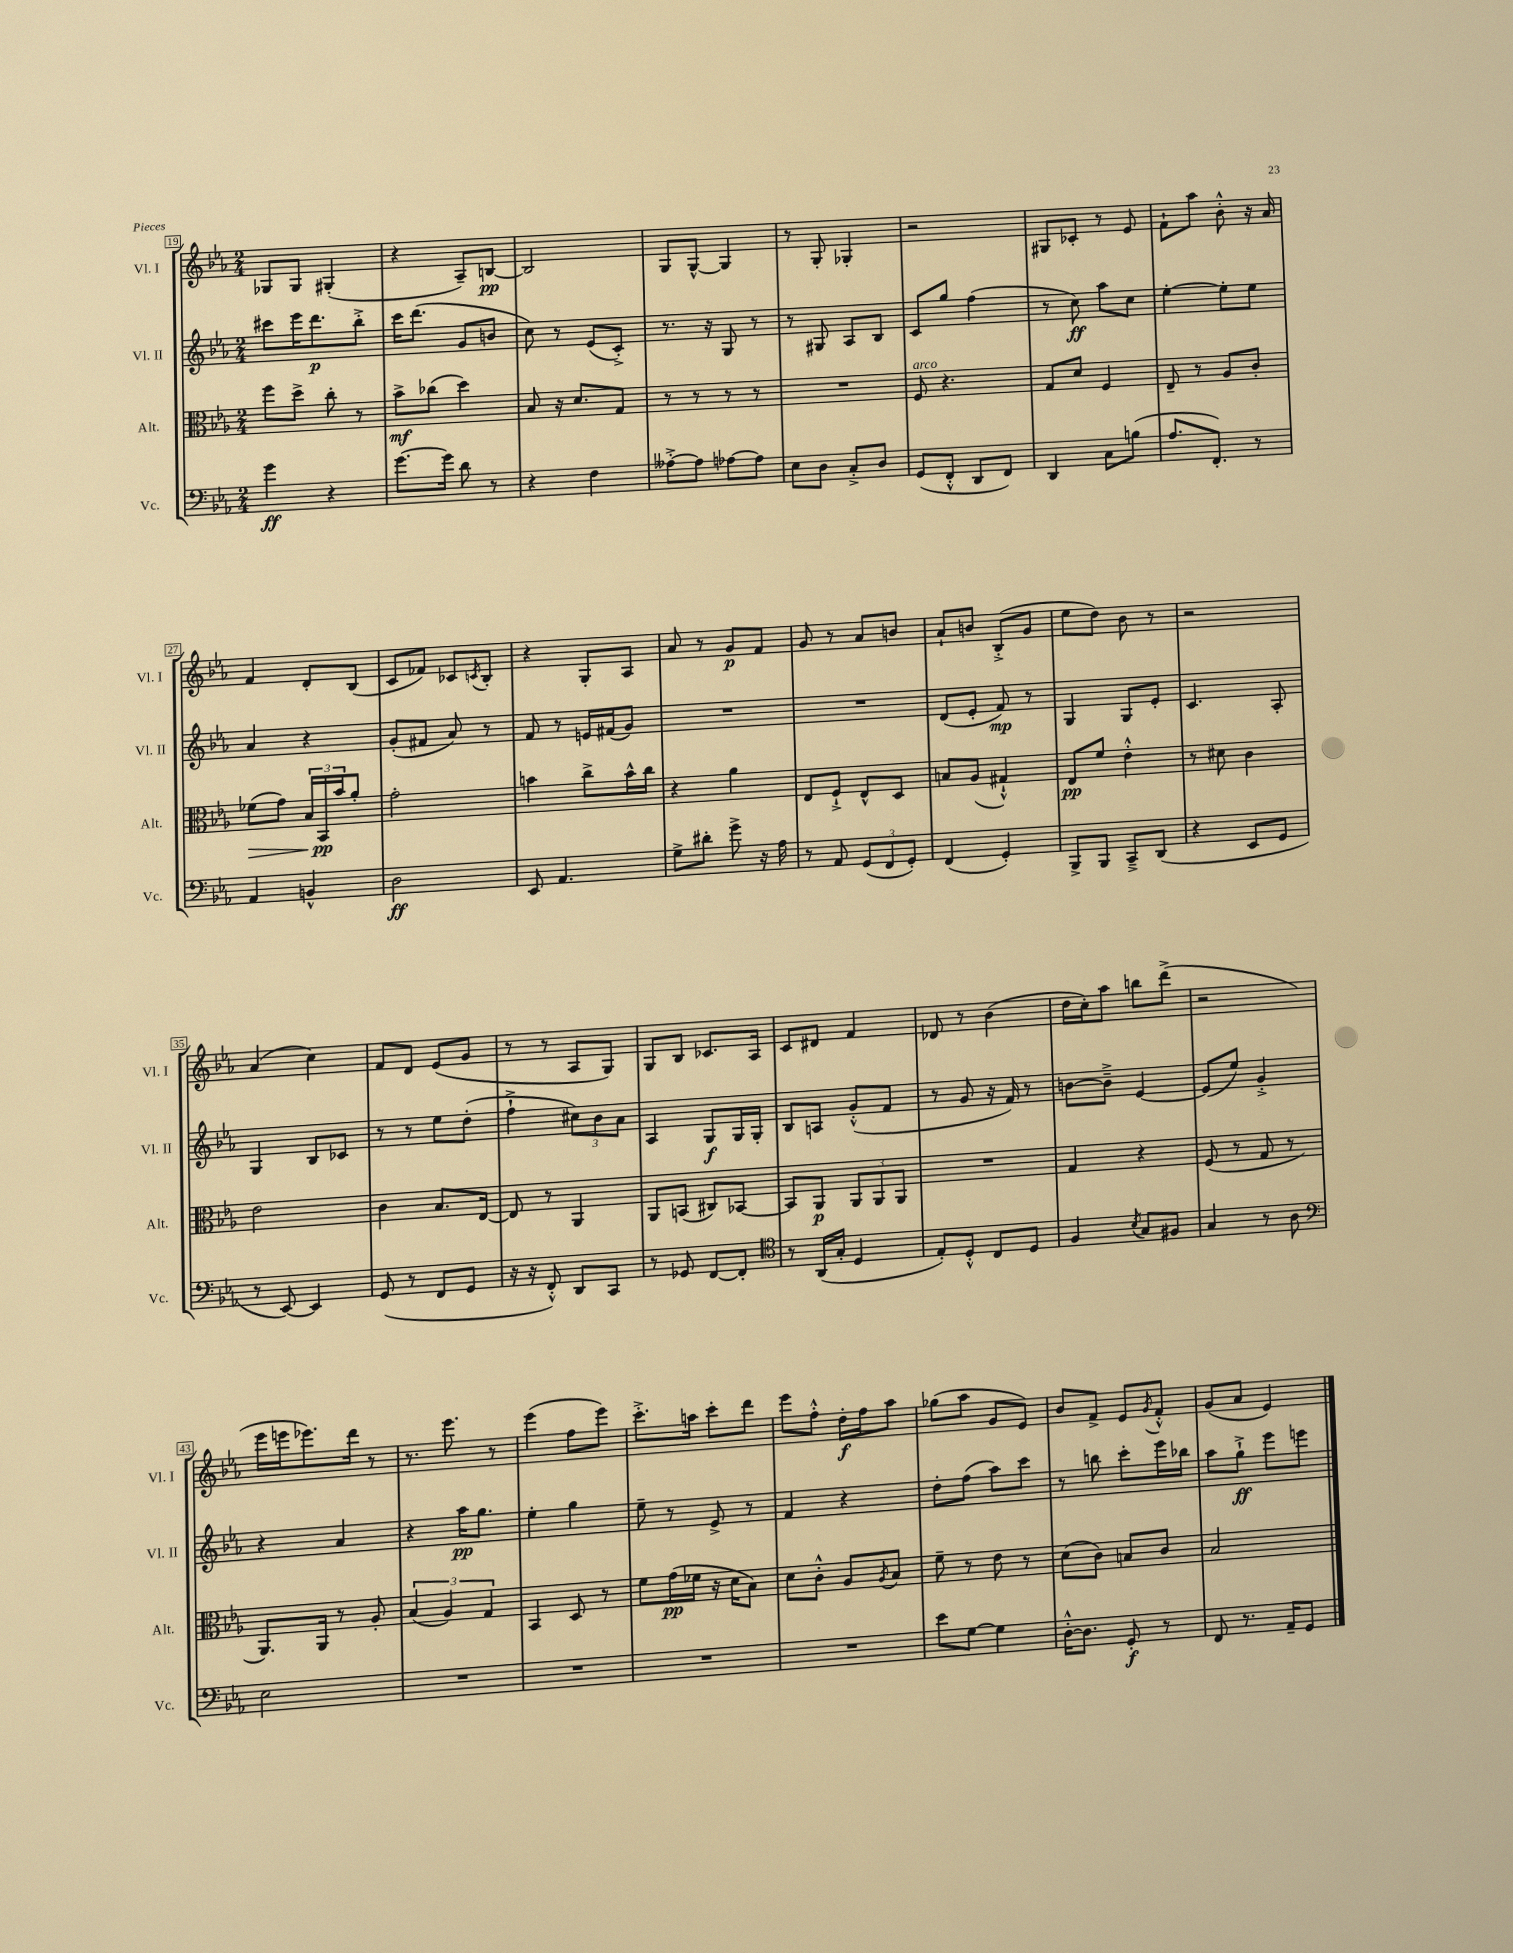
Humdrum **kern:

**kern	**dynam	**kern	**dynam	**kern	**dynam	**kern	**dynam
*part4	*part4	*part3	*part3	*part2	*part2	*part1	*part1
*staff4	*staff4	*staff3	*staff3	*staff2	*staff2	*staff1	*staff1
*I"Vc.	*	*I"Alt.	*	*I"Vl. II	*	*I"Vl. I	*
*I'Vc.	*	*I'Alt.	*	*I'Vl. II	*	*I'Vl. I	*
*clefF4	*	*clefC3	*	*clefG2	*	*clefG2	*
*k[b-e-a-]	*	*k[b-e-a-]	*	*k[b-e-a-]	*	*k[b-e-a-]	*
*M2/4	*	*M2/4	*	*M2/4	*	*M2/4	*
=19	=19	=19	=19	=19	=19	=19	=19
4g\	ff	8ff\L	.	8ccc#X\L	.	8G-X/L	.
.	.	8dd^\J	.	16eee-\K	.	8G-/J	.
.	.	.	.	8.ddd\	p	.	.
4r	.	8cc'\	.	.	.	(4G#X'/	.
.	.	8r	.	8bb-'^\J	.	.	.
=20	=20	=20	=20	=20	=20	=20	=20
[8.g\L	.	8b-^\L	mf	16ccc\KL	.	4r	.
.	.	.	.	(8.ddd\J	.	.	.
.	.	(8cc-X\J	.	.	.	.	.
16g\Jk]	.	.	.	.	.	.	.
8d\	.	4dd\)	.	8g/L	.	8A-~/L)	.
8r	.	.	.	8bn/J	.	[8Bn/J	pp
=21	=21	=21	=21	=21	=21	=21	=21
4r	.	8B-/	.	8cc\)	.	2B/]	.
.	.	16r	.	8r	.	.	.
.	.	8.d/L	.	.	.	.	.
4F\	.	.	.	(8e-/L	.	.	.
.	.	8G/J	.	8c'^/J)	.	.	.
=22	=22	=22	=22	=22	=22	=22	=22
[8A--X'^\L	.	8r	.	8.r	.	8G/L	.
8A--\J]	.	8r	.	.	.	[8G^^/J	.
.	.	.	.	16r	.	.	.
[8A-X\L	.	8r	.	8G/	.	4G/]	.
8A-\J]	.	8r	.	8r	.	.	.
=23	=23	=23	=23	=23	=23	=23	=23
8E-\L	.	2r	.	8r	.	8r	.
8D\J	.	.	.	8G#X/	.	8G'/	.
8C'^/L	.	.	.	8A-/L	.	4G-X'/	.
8D/J	.	.	.	8B-/J	.	.	.
=24	=24	=24	=24	=24	=24	=24	=24
!	!	!LO:TX:a:i:t=arco	!	!	!	!	!
(8GG/L	.	8F/	.	8c/L	.	2r	.
8FF'^^/J	.	4.r	.	8gg/J	.	.	.
8DD/L	.	.	.	(4ff\	.	.	.
8FF/J)	.	.	.	.	.	.	.
=25	=25	=25	=25	=25	=25	=25	=25
4DD/	.	8G/L	.	8r	.	8G#X/L	.
.	.	8d/J	.	8cc\)	ff	8c-X'/J	.
8C\L	.	4F/	.	8aa-\L	.	8r	.
(8Bn\J	.	.	.	8cc\J	.	8e-/	.
=26	=26	=26	=26	=26	=26	=26	=26
8.A-/L	.	8E-~/	.	[4ee-'\	.	8f`\L	.
.	.	8r	.	.	.	8aa-\J	.
8.FF'/J)	.	.	.	.	.	.	.
.	.	8A-/L	.	8ee-'\L]	.	8b-'^^\	.
8r	.	8c'/J	.	8ee-\J	.	16r	.
.	.	.	.	.	.	16a-/	.
!!LO:LB:g=z
=27	=27	=27	=27	=27	=27	=27	=27
!	!	!	!LO:HP:b	!	!	!	!
4AA-/	.	(8f-X\L	>	4a-/	.	4f/	.
.	.	8g\J)	.	.	.	.	.
4BBn^^/	.	24B-/LL	.	4r	.	8d'/L	.
.	.	24BB-/	pp	.	.	.	.
.	.	24b-/J	]	.	.	.	.
.	.	8a-'/J	.	.	.	(8B-/J	.
=28	=28	=28	=28	=28	=28	=28	=28
2D\	ff	2g'\	.	(8g'/L	.	8c/L	.
.	.	.	.	8f#X/J	.	8f-X/J)	.
.	.	.	.	8a-/)	.	8c-X/L	.
.	.	.	.	.	.	8qcn/	.
.	.	.	.	8r	.	8B-'/J	.
=29	=29	=29	=29	=29	=29	=29	=29
8EE-/	.	4bn\	.	8f/	.	4r	.
4.AA-/	.	.	.	8r	.	.	.
.	.	8cc^\L	.	16en/LL	.	8G'/L	.
.	.	.	.	(16f#X/J	.	.	.
.	.	16b^^\L	.	8g/J)	.	8A-/J	.
.	.	16cc\JJ	.	.	.	.	.
=30	=30	=30	=30	=30	=30	=30	=30
8G^\L	.	4r	.	2r	.	8a-/	.
8d#X'\J	.	.	.	.	.	8r	.
8g^\	.	4a-\	.	.	.	8g/L	p
16r	.	.	.	.	.	8f/J	.
16A-\	.	.	.	.	.	.	.
=31	=31	=31	=31	=31	=31	=31	=31
8r	.	8E-/L	.	2r	.	8g/	.
8AA-/	.	8F`^/J	.	.	.	8r	.
(12GG/L	.	8E-^^/L	.	.	.	8a-/L	.
12FF/	.	.	.	.	.	.	.
.	.	8D/J	.	.	.	8bn/J	.
12GG'/J)	.	.	.	.	.	.	.
=32	=32	=32	=32	=32	=32	=32	=32
(4FF/	.	8Bn/L	.	(8d/L	.	8a-`/L	.
.	.	(8A-/J	.	8e-'/J	.	8bn/J	.
4GG'/)	.	4G#X`^^/)	.	8f/)	mp	(8B-'^/L	.
.	.	.	.	8r	.	8g/J	.
=33	=33	=33	=33	=33	=33	=33	=33
8BBB-^/L	.	8E-/L	pp	4G/	.	8ee-\L	.
8BBB-/J	.	8f/J	.	.	.	8dd\J)	.
8CC~^/L	.	4e-'^^\	.	8G/L	.	8b-\	.
(8DD/J	.	.	.	8e-'/J	.	8r	.
=34	=34	=34	=34	=34	=34	=34	=34
4r	.	8r	.	4.c/	.	2r	.
.	.	8d#X\	.	.	.	.	.
8EE-/L	.	4c\	.	.	.	.	.
8GG/J	.	.	.	8A-'/	.	.	.
!!LO:LB:g=z
=35	=35	=35	=35	=35	=35	=35	=35
8r	.	2e-\	.	4G/	.	(4a-/	.
[8EE-/)	.	.	.	.	.	.	.
4EE-/]	.	.	.	8B-/L	.	4cc\)	.
.	.	.	.	8c-X/J	.	.	.
=36	=36	=36	=36	=36	=36	=36	=36
(8GG/	.	4c\	.	8r	.	8f/L	.
8r	.	.	.	8r	.	8d/J	.
8FF/L	.	8.B-/L	.	8ee-\L	.	(8e-/L	.
8GG/J	.	.	.	(8dd'\J	.	8g/J	.
.	.	[16E-/Jk	.	.	.	.	.
=37	=37	=37	=37	=37	=37	=37	=37
16r	.	8E-/]	.	4ff`^\	.	8r	.
16r	.	.	.	.	.	.	.
8FF'^^/)	.	8r	.	.	.	8r	.
8DD/L	.	4AA-/	.	12cc#X\L)	.	8A-/L	.
.	.	.	.	12b-\	.	.	.
8CC/J	.	.	.	.	.	8G/J)	.
.	.	.	.	12a-\J	.	.	.
=38	=38	=38	=38	=38	=38	=38	=38
8r	.	8AA-/L	.	4A-/	.	8G/L	.
8GG-X/	.	(8BBn/J	.	.	.	8B-/J	.
[8FF/L	.	8C#X/L)	.	8G/L	f	8.c-X/L	.
8FF'/J]	.	[8BB-X/J	.	16G/L	.	.	.
.	.	.	.	16G'/JJ	.	16A-/Jk	.
=39	=39	=39	=39	=39	=39	=39	=39
*clefC4	*	*	*	*	*	*	*
8r	.	8BB-/L]	.	8B-/L	.	8c/L	.
(16AA-/LL	.	8AA-/J	p	8An/J	.	8d#X/J	.
16G'/JJ	.	.	.	.	.	.	.
4D/	.	12AA-/L	.	(8g'^^/L	.	4f/	.
.	.	12AA-/	.	.	.	.	.
.	.	.	.	8f/J	.	.	.
.	.	12AA-/J	.	.	.	.	.
=40	=40	=40	=40	=40	=40	=40	=40
8E-'/L)	.	2r	.	8r	.	8d-X/	.
8D'^^/J	.	.	.	8g/	.	8r	.
8C/L	.	.	.	16r	.	(4b-\	.
.	.	.	.	16f/)	.	.	.
8D/J	.	.	.	8r	.	.	.
=41	=41	=41	=41	=41	=41	=41	=41
4F/	.	4G/	.	[8bn\L	.	16dd\LL	.
.	.	.	.	.	.	16cc'\J)	.
.	.	.	.	8b~^\J]	.	8aa-\J	.
8qB-/	.	.	.	.	.	.	.
8G/L	.	4r	.	[4e-/	.	8bbn\L	.
8F#X/J	.	.	.	.	.	(8ddd^\J	.
=42	=42	=42	=42	=42	=42	=42	=42
4G/	.	(8F/	.	(8e-/L]	.	2r	.
.	.	8r	.	8ee-/J)	.	.	.
8r	.	8G/	.	4g'^/	.	.	.
8A-\	.	8r	.	.	.	.	.
!!LO:LB:g=z
=43	=43	=43	=43	=43	=43	=43	=43
*clefF4	*	*	*	*	*	*	*
2E-\	.	8.AA-/L)	.	4r	.	16eee-\LL	.
.	.	.	.	.	.	16eeen\J	.
.	.	.	.	.	.	8.eee-X\)	.
.	.	16AA-/Jk	.	.	.	.	.
.	.	8r	.	4a-/	.	.	.
.	.	.	.	.	.	16ddd\Jk	.
.	.	8A-'/	.	.	.	8r	.
=44	=44	=44	=44	=44	=44	=44	=44
2r	.	(6B-/	.	4r	.	8.r	.
.	.	6A-/)	.	.	.	.	.
.	.	.	.	.	.	8.eee-\	.
.	.	.	.	16aa-\KL	pp	.	.
.	.	.	.	8.gg\J	.	.	.
.	.	6G/	.	.	.	.	.
.	.	.	.	.	.	8r	.
=45	=45	=45	=45	=45	=45	=45	=45
2r	.	4BB-/	.	4ee-'\	.	(4eee-\	.
.	.	8D/	.	4gg\	.	8ff\L	.
.	.	8r	.	.	.	8eee-\J)	.
=46	=46	=46	=46	=46	=46	=46	=46
2r	.	8f\L	.	8ee-~\	.	8.ccc'^\L	.
.	.	(16g\L	pp	8r	.	.	.
.	.	16f-X\JJ	.	.	.	16aan\Jk	.
.	.	16r	.	8e-^/	.	8ccc'\L	.
.	.	16d\KL	.	.	.	.	.
.	.	8B-\J)	.	8r	.	8ddd\J	.
=47	=47	=47	=47	=47	=47	=47	=47
2r	.	8d\L	.	4f/	.	8eee-\L	.
.	.	8c'^^\J	.	.	.	8ff'^^\J	.
.	.	8A-/L	.	4r	.	16dd'\LL	f
.	.	.	.	.	.	16ff\J	.
.	.	8qA-/	.	.	.	.	.
.	.	8B-/J	.	.	.	8aa-\J	.
=48	=48	=48	=48	=48	=48	=48	=48
8e-\L	.	8f~\	.	8dd'\L	.	(8gg-X\L	.
[8G\J	.	8r	.	(8ff\J	.	8aa-\J	.
4G\]	.	8e-\	.	8aa-\L)	.	8g/L	.
.	.	8r	.	8ccc\J	.	8e-/J)	.
=49	=49	=49	=49	=49	=49	=49	=49
[16D'^^\KL	.	(8d\L	.	8r	.	8b-/L	.
8.D\J]	.	.	.	.	.	.	.
.	.	8c\J)	.	8bbn\	.	8f^/J	.
8GG'/	f	8Bn/L	.	8ccc'\L	.	8e-/L	.
.	.	.	.	.	.	8qg/	.
8r	.	8c/J	.	16eee-\L	.	8f'^^/J	.
.	.	.	.	16bb-X\JJ	.	.	.
=50	=50	=50	=50	=50	=50	=50	=50
8FF/	.	2B-/	.	8aa-\L	.	(8g/L	.
8.r	.	.	.	8gg`^\J	ff	8a-/J	.
.	.	.	.	8eee-\L	.	4e-/)	.
16AA-~/KL	.	.	.	.	.	.	.
8GG/J	.	.	.	8eeen\J	.	.	.
==	==	==	==	==	==	==	==
*-	*-	*-	*-	*-	*-	*-	*-
